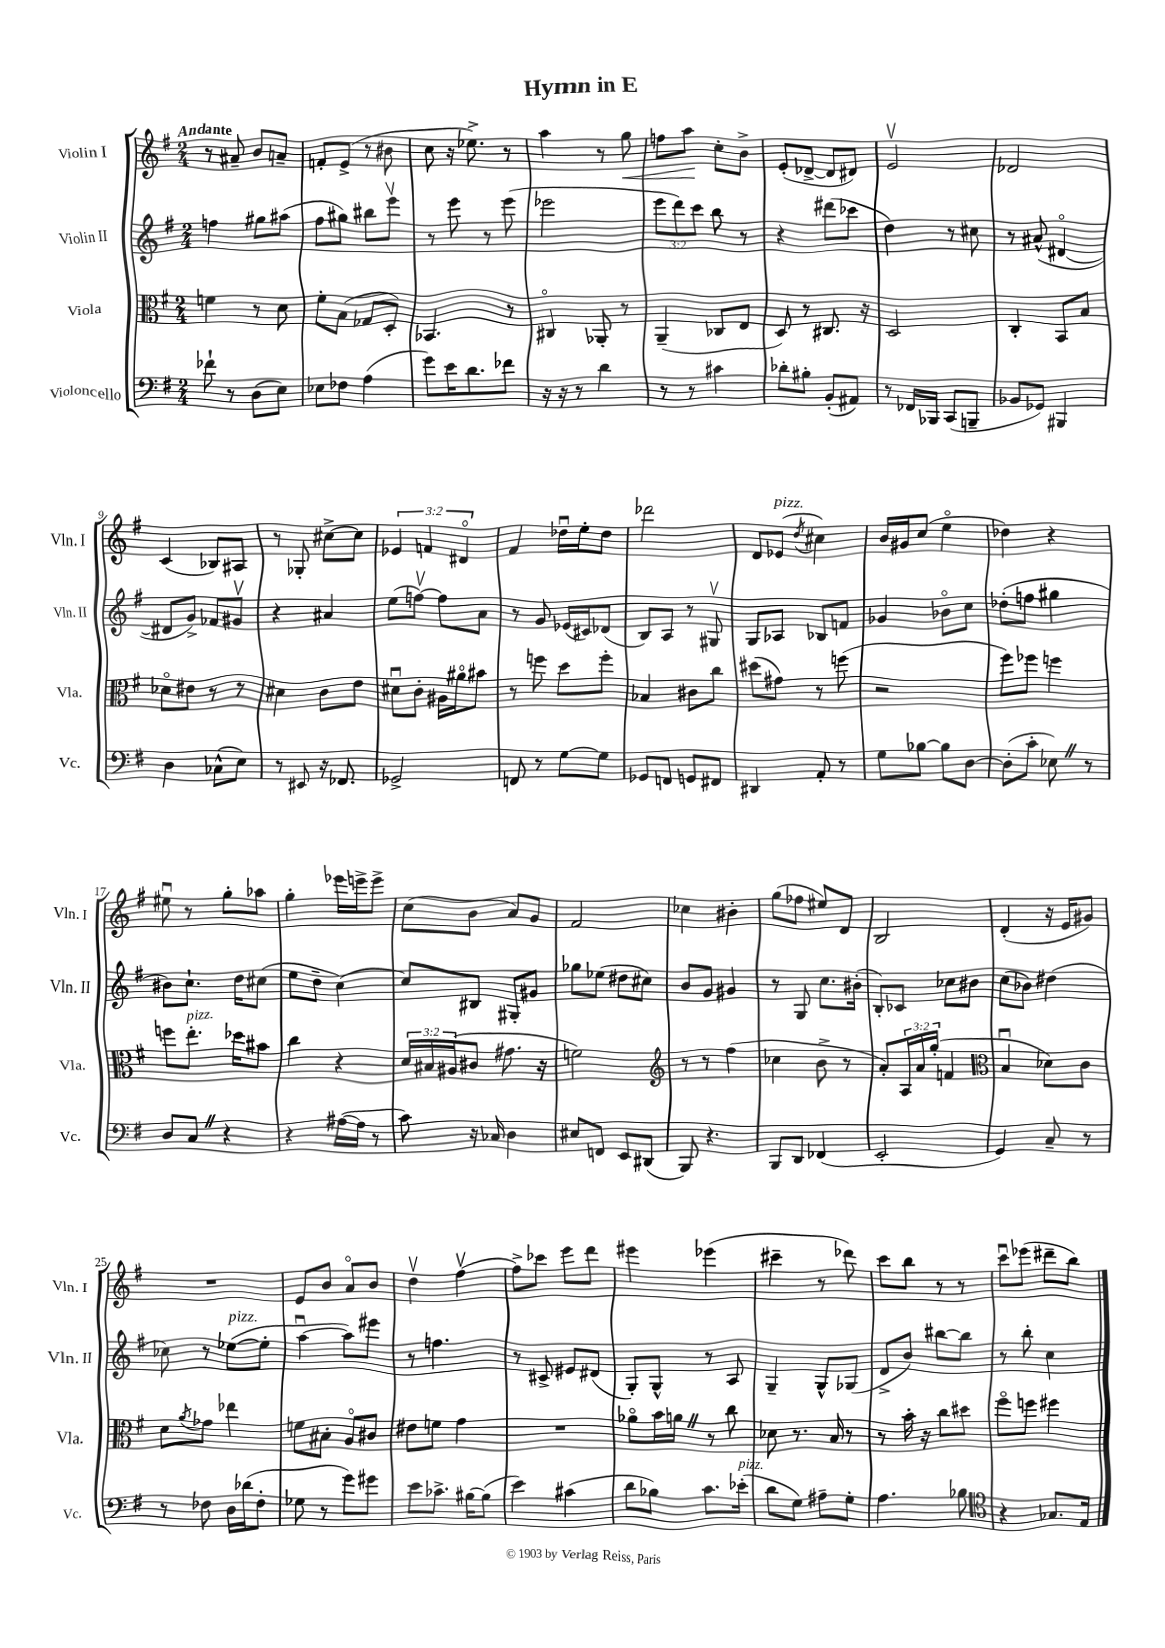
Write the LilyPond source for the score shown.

\header { title = "Hymn in E" }
<<
\new StaffGroup <<
\new Staff = "s0" \with { instrumentName = "Violin I" shortInstrumentName = "Vln. I" } {
    \clef treble \key g \major \numericTimeSignature \time 2/4 \override Staff.TupletNumber.text = #tuplet-number::calc-fraction-text \tempo "Andante"
    r8 ais'8-- b'8 a'8-- |
    f'8-. e'8->( r8 bis'8 |
    c''8 r16 ees''8.->) r8 |
    a''4 r8 g''8\< |
    f''8 a''8\! c''8-. b'8-> |
    e'8-.( des'8~-> des'8 dis'8) |
    e'2\upbow |
    des'2 |
    c'4( bes8) ais8 |
    r8 ges8-. cis''8~-> cis''8 |
    \tuplet 3/2 { ees'4 f'4 dis'4\flageolet } |
    fis'4 des''16\downbow e''16-. des''8 |
    des'''2 |
    d'8 ees'8^\markup { \italic "pizz." }( \acciaccatura { d''8 } cis''4) |
    b'16 gis'16 c''8( e''4\flageolet |
    des''4) r4 |
    eis''8\downbow r8 g''8-. aes''8 |
    g''4-. ees'''16 e'''16-> e'''8-> |
    c''8( b'8 a'8) g'8 |
    fis'2 |
    ces''4 bis'4-. |
    g''8( fes''8 eis''8) d'8 |
    b2 |
    d'4-.( r16 e'16 gis'8) |
    R2 |
    e'8 b'8 a'8\flageolet b'8 |
    d''4\upbow fis''4~\upbow |
    fis''8-> ces'''8 e'''8 d'''8 |
    eis'''4 ees'''4( |
    cis'''4-- r8 des'''8) |
    c'''8 b''8 r8 r8 |
    c'''8\downbow ees'''8( dis'''8-- b''8) \bar "|." |
}
\new Staff = "s1" \with { instrumentName = "Violin II" shortInstrumentName = "Vln. II" } {
    \clef treble \key g \major \numericTimeSignature \time 2/4 \override Staff.TupletNumber.text = #tuplet-number::calc-fraction-text
    f''4 gis''8 ais''8( |
    fis''8 gis''8) bis''8 e'''8\upbow |
    r8 e'''8 r8 e'''8( |
    ees'''2 |
    \tuplet 3/2 { e'''8 d'''8) c'''8 } b''8 r8 |
    r4 dis'''8( ces'''8 |
    d''4) r8 cis''8 |
    r8 ais'8-^( dis'4~\flageolet |
    dis'8 g'8->) fes'8 gis'8\upbow |
    r4 ais'4 |
    e''8( f''8~\upbow) f''8 a'8 |
    r8 g'8 ees'16( cis'16) des'8( |
    b8) a8 r8 gis8\upbow |
    g8 aes8 bes8 f'8 |
    ges'4 bes'8\flageolet c''8 |
    des''8-.( f''8 gis''4 |
    bis'8) c''8.-! d''16 cis''8( |
    e''8 d''8-- c''4~) |
    c''8 bis8 gis8-. gis'8 |
    ges''8 ees''8( dis''8 cis''8) |
    b'8 g'8 gis'4 |
    r8 g8 c''8. bis'16-.( |
    b8-.) ces'8 ces''8 bis'8 |
    c''8( bes'8) dis''4( |
    ces''8) r8 ees''8~^\markup { \italic "pizz." }( ees''8-. |
    a''4~\downbow a''8) eis'''8 |
    r8 f''4. |
    r8 cis'8-> eis'8 dis'8( |
    g8-.) g8-^ r8 a8 |
    g4-- g8-^ ges8( |
    d'8-> b'8) bis''8~ bis''8 |
    r8 b''8-. c''4 \bar "|." |
}
\new Staff = "s2" \with { instrumentName = "Viola" shortInstrumentName = "Vla." } {
    \clef alto \key g \major \numericTimeSignature \time 2/4 \override Staff.TupletNumber.text = #tuplet-number::calc-fraction-text
    f'4 r8 d'8 |
    fis'8-. b8( ges8 d8-.) |
    bes,4. r8 |
    cis4\flageolet aes,8-. r8 |
    a,4--( ces8 e8 |
    d8) r8 cis8. r16 |
    d2 |
    c4-. b,8 b8 |
    des'8\flageolet eis'8 r8 r8 |
    dis'4 c'8 e'8 |
    dis'8\downbow c'8-. ais16 ais'16\flageolet bis'8 |
    r8 f''8 d''8 f''8-. |
    bes4 cis'8 c''8 |
    dis''8( gis'8) r8 f''8( |
    r2 |
    fis''8) fes''8 f''4 |
    f''8 e''8.-.^\markup { \italic "pizz." } des''16 bis'8 |
    c''4 r4 |
    \tuplet 3/2 { d'16 bis16 ais16( } cis'8 gis'8. r16 |
    f'2) |
    \clef treble r8 r8 fis''4( |
    ces''4 b'8-> r8 |
    a'8-.) \tuplet 3/2 { a16 a'16 g''16-.( } f'4 |
    \clef alto b4\downbow des'8) c'8 |
    d'8 \acciaccatura { a'8 } ges'8 ees''4 |
    f'8 bis8-. a8\flageolet cis'8 |
    eis'8 f'8 g'4 |
    R2 |
    aes'8\flageolet b'16 a'16 \once \override BreathingSign.text = \markup { \musicglyph "scripts.caesura.straight" } \breathe r8 c''8 |
    des'8 r8. b16 r8 |
    r8 b'16-. r16 c''8 dis''8 |
    fis''8\flageolet f''8 fis''4 \bar "|." |
}
\new Staff = "s3" \with { instrumentName = "Violoncello" shortInstrumentName = "Vc." } {
    \clef bass \key g \major \numericTimeSignature \time 2/4
    fes'8-! r8 d8( e8) |
    ees8 fes8 a4( |
    g'8) e'16 d'8. fes'8 |
    r16 r16 r8 d'4 |
    r8 r8 cis'4 |
    des'8-. bis8-. b,8-.( ais,8) |
    r8 fes,16 bes,,16 c,8( b,,8-- |
    bes,8 ges,8) bis,,4 |
    d4 ces8-^( e8) |
    r8 eis,8 r16 fes,8. |
    ges,2-> |
    f,8 r8 g8~ g8 |
    ges,8 f,8 g,8 fis,8 |
    dis,4 a,8-. r8 |
    g8 bes8~ bes8 d8~ |
    d8-.( c'8-. ees8) \once \override BreathingSign.text = \markup { \musicglyph "scripts.caesura.straight" } \breathe r8 |
    d8 c8 \once \override BreathingSign.text = \markup { \musicglyph "scripts.caesura.straight" } \breathe r4 |
    r4 ais16~( ais16 r8 |
    c'8) r16 ces16 d4 |
    eis8 f,8 e,8 dis,8( |
    b,,8) r4. |
    b,,8 d,8 fes,4( |
    e,2-. |
    g,4) c8-- r8 |
    r8 fes8 d16 des'16( fes8-. |
    ges8 r8 g'8) gis'8 |
    e'8 ces'8.-> bis16~ bis8( |
    e'4) cis'4( |
    d'8 bes8) c'8. ees'16-.^\markup { \italic "pizz." }( |
    d'8 g8) ais8-- g8-. |
    a4. bes8 |
    \clef tenor r4 ges8. e16 \bar "|." |
}
>>
>>
